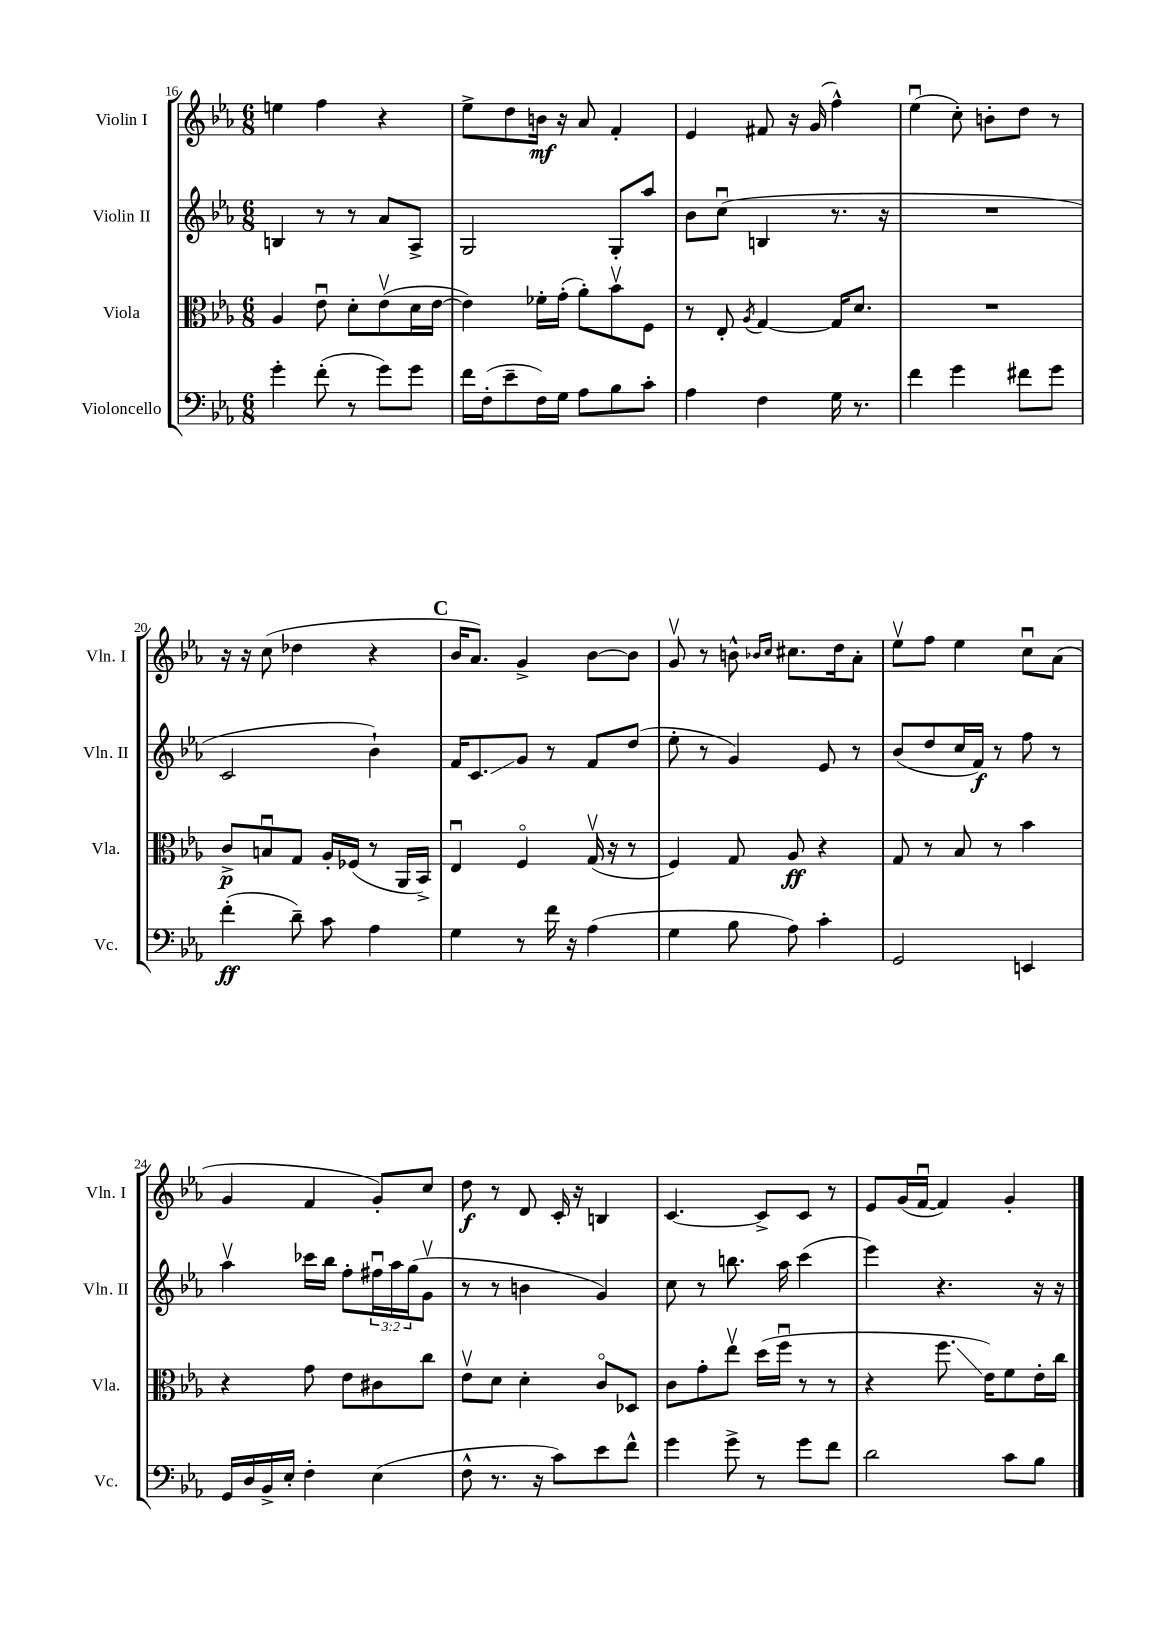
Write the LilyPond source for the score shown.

<<
\new StaffGroup <<
\new Staff = "s0" \with { instrumentName = "Violin I" shortInstrumentName = "Vln. I" } {
    \clef treble \key ees \major \numericTimeSignature \time 6/8
    e''4 f''4 r4 |
    ees''8-> d''8 b'16\mf r16 aes'8 f'4-. |
    ees'4 fis'8 r16 g'16( f''4-^) |
    ees''4\downbow( c''8-.) b'8-. d''8 r8 |
    r16 r16 c''8( des''4 r4 |
    \mark \markup { \bold "C" } bes'16 aes'8.) g'4-> bes'8~ bes'8 |
    g'8\upbow r8 b'8-^ \grace { bes'16 c''16 } cis''8. d''16 aes'8-. |
    ees''8\upbow f''8 ees''4 c''8\downbow aes'8( |
    g'4 f'4 g'8-.) c''8 |
    d''8\f r8 d'8 c'16-. r16 b4 |
    c'4.~ c'8-> c'8 r8 |
    ees'8 g'16( f'16~\downbow f'4) g'4-. \bar "|." |
}
\new Staff = "s1" \with { instrumentName = "Violin II" shortInstrumentName = "Vln. II" } {
    \clef treble \key ees \major \numericTimeSignature \time 6/8 \override Staff.TupletNumber.text = #tuplet-number::calc-fraction-text
    b4 r8 r8 aes'8 aes8-> |
    g2 g8-. aes''8 |
    bes'8 c''8\downbow( b4 r8. r16 |
    R2. |
    c'2 bes'4-!) |
    \mark \markup { \bold "C" } f'16 c'8.\glissando g'8 r8 f'8 d''8( |
    ees''8-. r8 g'4) ees'8 r8 |
    bes'8( d''8 c''16 f'16\f) r8 f''8 r8 |
    aes''4\upbow ces'''16 bes''16 f''8-. \tuplet 3/2 { fis''16\downbow aes''16 g''16( } g'8\upbow |
    r8 r8 b'4 g'4) |
    c''8 r8 b''8. aes''16 c'''4( |
    ees'''4) r4. r16 r16 \bar "|." |
}
\new Staff = "s2" \with { instrumentName = "Viola" shortInstrumentName = "Vla." } {
    \clef alto \key ees \major \numericTimeSignature \time 6/8
    aes4 ees'8\downbow d'8-. ees'8\upbow( d'16 ees'16~ |
    ees'4) fes'16-. g'16-.( aes'8-.) bes'8\upbow f8 |
    r8 ees8-. \acciaccatura { aes8 } g4~ g16 d'8. |
    R2. |
    c'8->\p b8\downbow g8 aes16-. fes16( r8 aes,16 bes,16->) |
    \mark \markup { \bold "C" } ees4\downbow f4\flageolet g16\upbow( r16 r8 |
    f4) g8 aes8\ff r4 |
    g8 r8 bes8 r8 bes'4 |
    r4 g'8 ees'8 cis'8 c''8 |
    ees'8\upbow d'8 d'4-. c'8\flageolet des8 |
    c'8 g'8-. ees''8\upbow d''16( f''16\downbow r8 r8 |
    r4 f''8.\glissando ees'16) f'8 ees'16-. c''16 \bar "|." |
}
\new Staff = "s3" \with { instrumentName = "Violoncello" shortInstrumentName = "Vc." } {
    \clef bass \key ees \major \numericTimeSignature \time 6/8
    g'4-. f'8-.( r8 g'8) g'8 |
    f'16 f16-.( ees'8-- f16) g16 aes8 bes8 c'8-. |
    aes4 f4 g16 r8. |
    f'4 g'4 fis'8 g'8 |
    f'4-.\ff( d'8--) c'8 aes4 |
    \mark \markup { \bold "C" } g4 r8 f'16 r16 aes4( |
    g4 bes8 aes8) c'4-. |
    g,2 e,4 |
    g,16 d16 bes,16-> ees16-. f4-. ees4( |
    f8-^ r8. r16 c'8) ees'8 f'8-^ |
    g'4 g'8-> r8 g'8 f'8 |
    d'2 c'8 bes8 \bar "|." |
}
>>
>>
\layout { \context { \Score currentBarNumber = #16 } }
